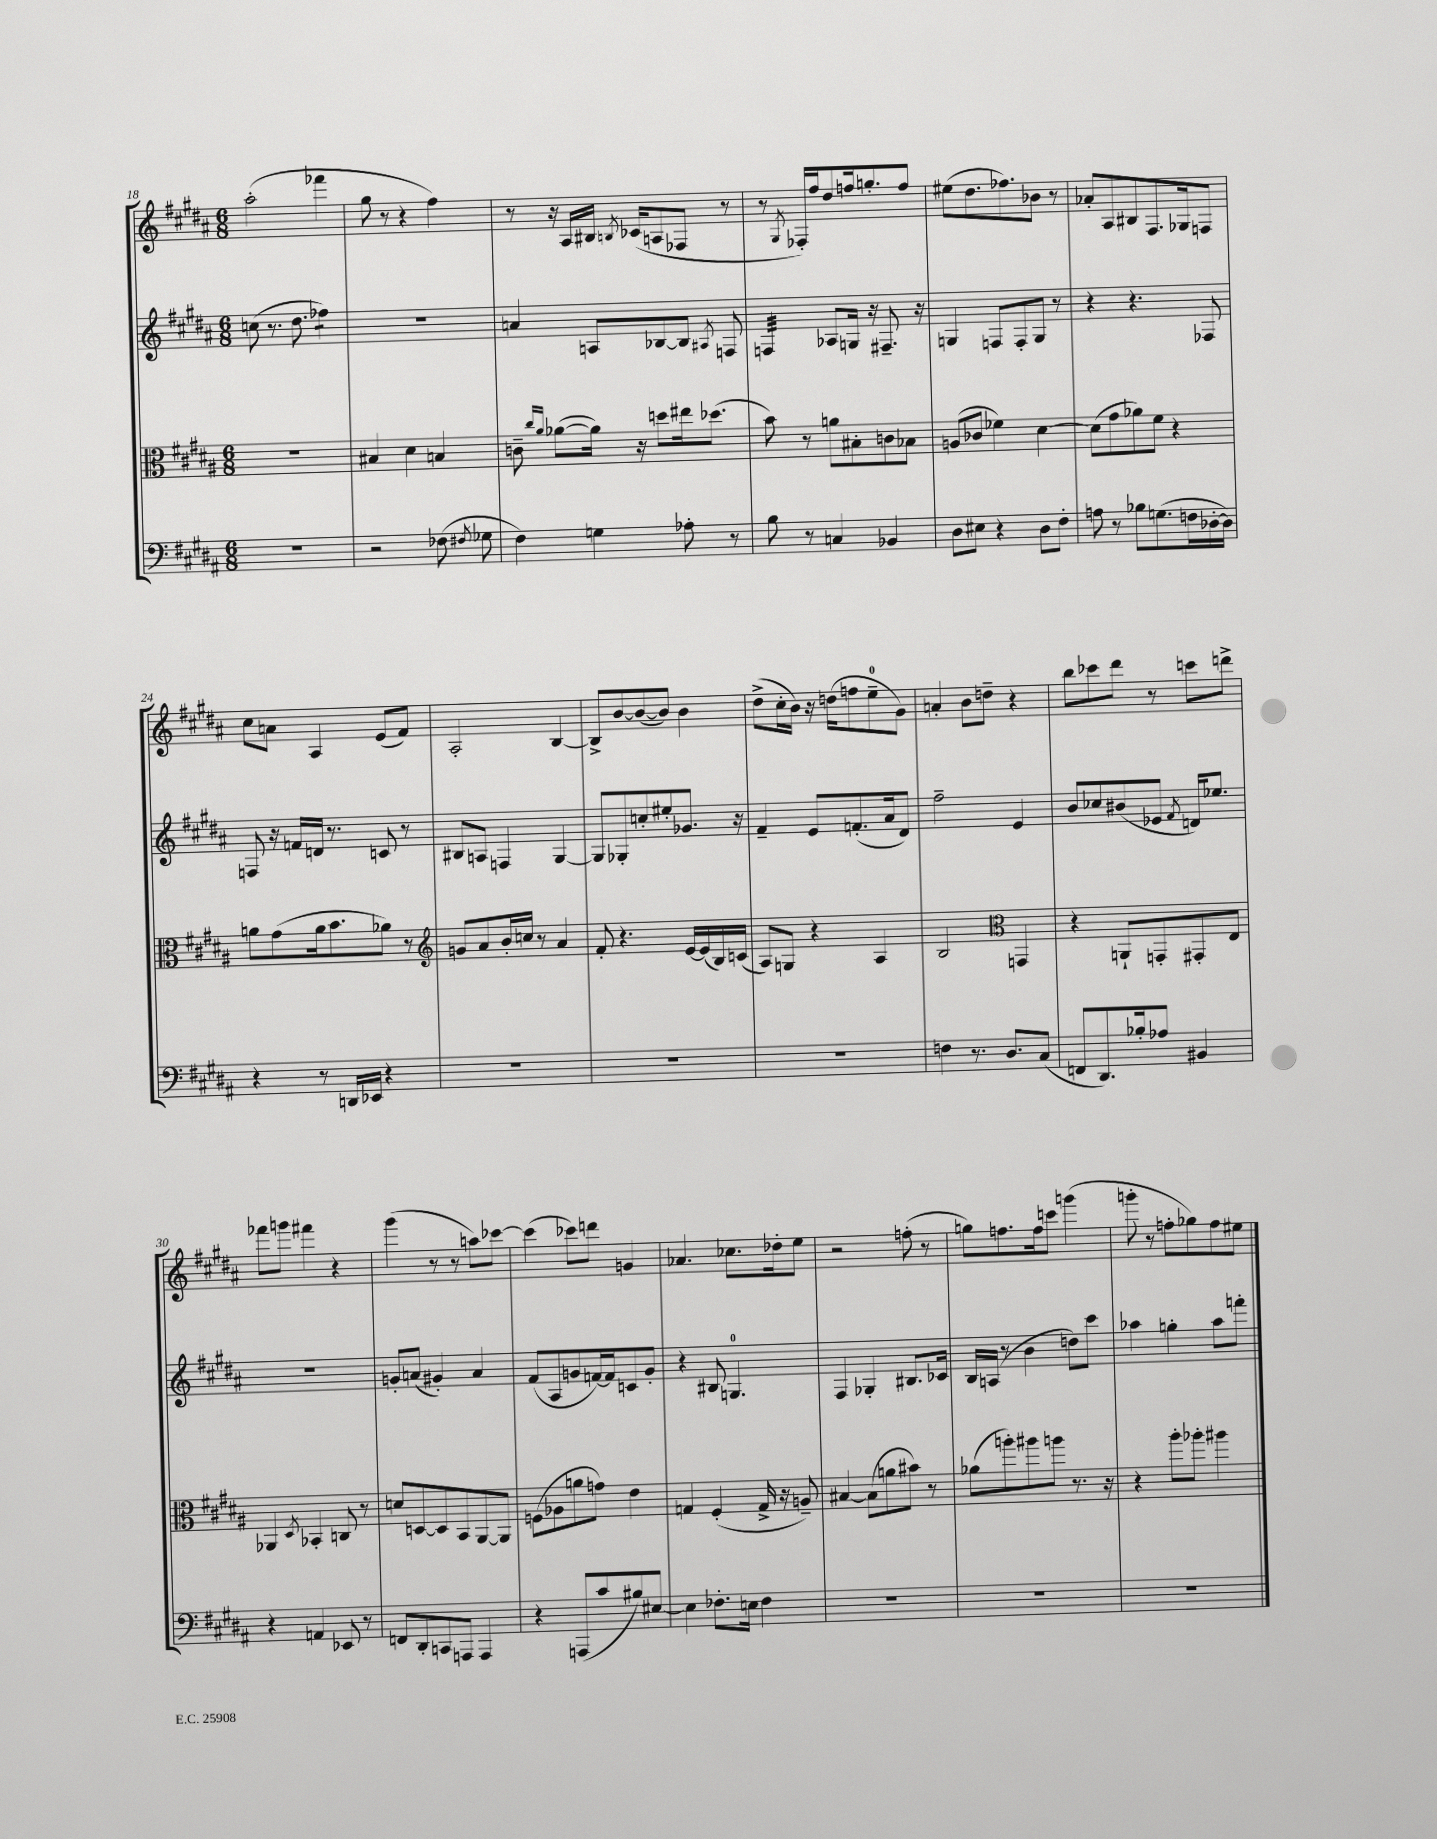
<<
\new StaffGroup <<
\new Staff = "s0" {
    \clef treble \key b \major \numericTimeSignature \time 6/8
    \autoBeamOff ais''2-.( fes'''4 |
    gis''8 r8 r4 fis''4) |
    r8 r16 ais16[ bis16] \acciaccatura { b8 } ces'16[( a8 fes8] r8 |
    r8 \acciaccatura { gis8 } fes16[-.) fis''16 dis''8 f''16 g''8.-. f''8] |
    eis''8[( dis''8. fes''8.) bes'8] r8 |
    aes'8[-. ais8 bis8 fis8. ges16 f8] |
    cis''8[ a'8] ais4 e'8[( fis'8]) |
    ais2-. b4~ |
    b8[-> b'8~ b'8~( b'8]) b'4 |
    dis''8[->( cis''16-. b'16]) r16 d''16[( f''8 e''8-0-- gis'8]) |
    a'4-. b'8[ d''8]-- r4 |
    b''8[ ces'''8 dis'''8] r8 c'''8[ d'''8]-> |
    fes'''8[ g'''8] fis'''4 r4 |
    gis'''4( r8 r8 a''8[) ces'''8]~ |
    ces'''4( ces'''8[) d'''8] g'4 |
    aes'4. ces''8.[ des''16-. e''8] |
    r2 f''8-.( r8 |
    g''8[) f''8. f''16 c'''8] g'''4( |
    g'''8-. r8 f''8[-. ges''8) f''8 eis''8] \bar "|." |
}
\new Staff = "s1" {
    \clef treble \key b \major \numericTimeSignature \time 6/8
    \autoBeamOff c''8( r8. dis''8. fes''4:8) |
    R2. |
    a'4 a8[ bes8~ bes8] \acciaccatura { ais8 } f8 |
    f4:32 aes8[ g16] r16 fis8.-- r16 |
    g4 f8[ f8-. g8] r8 |
    r4 r4. fes8 |
    f8 r16 f'16[ d'16] r8. c'8 r8 |
    bis8[ a8] f4 gis4~ |
    gis8[ ges8-. c''8-. eis''8-. ges'8.] r16 |
    fis'4-- e'8[ f'8.-.( ais'16 dis'8]) |
    fis''2-- e'4 |
    b'8[ ces''8 bis'8( ees'8] \acciaccatura { fis'8 } d'16[) ees''8.] |
    R2. |
    g'8[-. a'8]( gis'4-.) a'4 |
    fis'8[( ais8 g'8 f'16~) f'16 c'8 g'8]-. |
    r4 bis8 g4.-0 |
    fis4 ges4-. bis8.[ ces'16] |
    b16[ a16]( r8 b'4 d''8[) cis'''8] |
    aes''4 g''4-. aes''8[ f'''8]-. \bar "|." |
}
\new Staff = "s2" {
    \clef alto \key b \major \numericTimeSignature \time 6/8
    \autoBeamOff R2. |
    bis4 dis'4 b4 |
    c'8-- \grace { cis''16[ ais'16] } aes'8[~( aes'16]) r16 d''8[ eis''16 des''8.]( |
    b'8) r8 a'8[ bis8-. c'8 bes8] |
    a8[( ces'8] fes'4) dis'4~ |
    dis'8[( gis'8 aes'8) fis'8] r4 |
    a'8[ gis'8( a'16 b'8. aes'8]) r8 |
    \clef treble g'8[ ais'8 b'16-. c''16] r8 ais'4 |
    fis'8-. r4. e'16[~ e'16( b16) c'16]( |
    ais8[) g8] r4 ais4 |
    b2 \clef alto g,4 |
    r4 a,8[-! g,8-. gis,8-. e8] |
    aes,4 \acciaccatura { dis8 } bes,4-. c8 r8 |
    d'8[ d8~ d8 b,8 ais,8~ ais,8] |
    f8[( aes8 a'8 g'8]) e'4 |
    g4 fis4-.( g16-> r16 a8--) |
    bis4~ bis8[( a'8 bis'8]) r8 |
    aes'8[( a''8-.) ais''8 a''8] r8. r16 |
    r4 ais''8[-. aes''8]-. ais''4 \bar "|." |
}
\new Staff = "s3" {
    \clef bass \key b \major \numericTimeSignature \time 6/8
    \autoBeamOff R2. |
    r2 fes8( \acciaccatura { fis8 } ges8 |
    fis4) g4 aes8-. r8 |
    b8 r8 c4 bes,4 |
    dis8[ eis8] r4 dis8[ fis8]-. |
    a8 r8 bes8[ g8.( f16 des16~-. des16]) |
    r4 r8 d,16[ ees,16] r4 |
    R2. |
    R2. |
    R2. |
    f4 r8. dis8.[ cis8]( |
    f,8[ dis,8.) bes16-. aes8] bis,4 |
    r4 a,4 ees,8 r8 |
    f,8[ dis,8-. c,8 a,,8] a,,4 |
    r4 a,,8[( cis'8 bis8) eis8]~ |
    eis4 fes8.[-. e16] fes4 |
    R2. |
    R2. |
    R2. \bar "|." |
}
>>
>>
\layout { \context { \Score currentBarNumber = #18 } }
